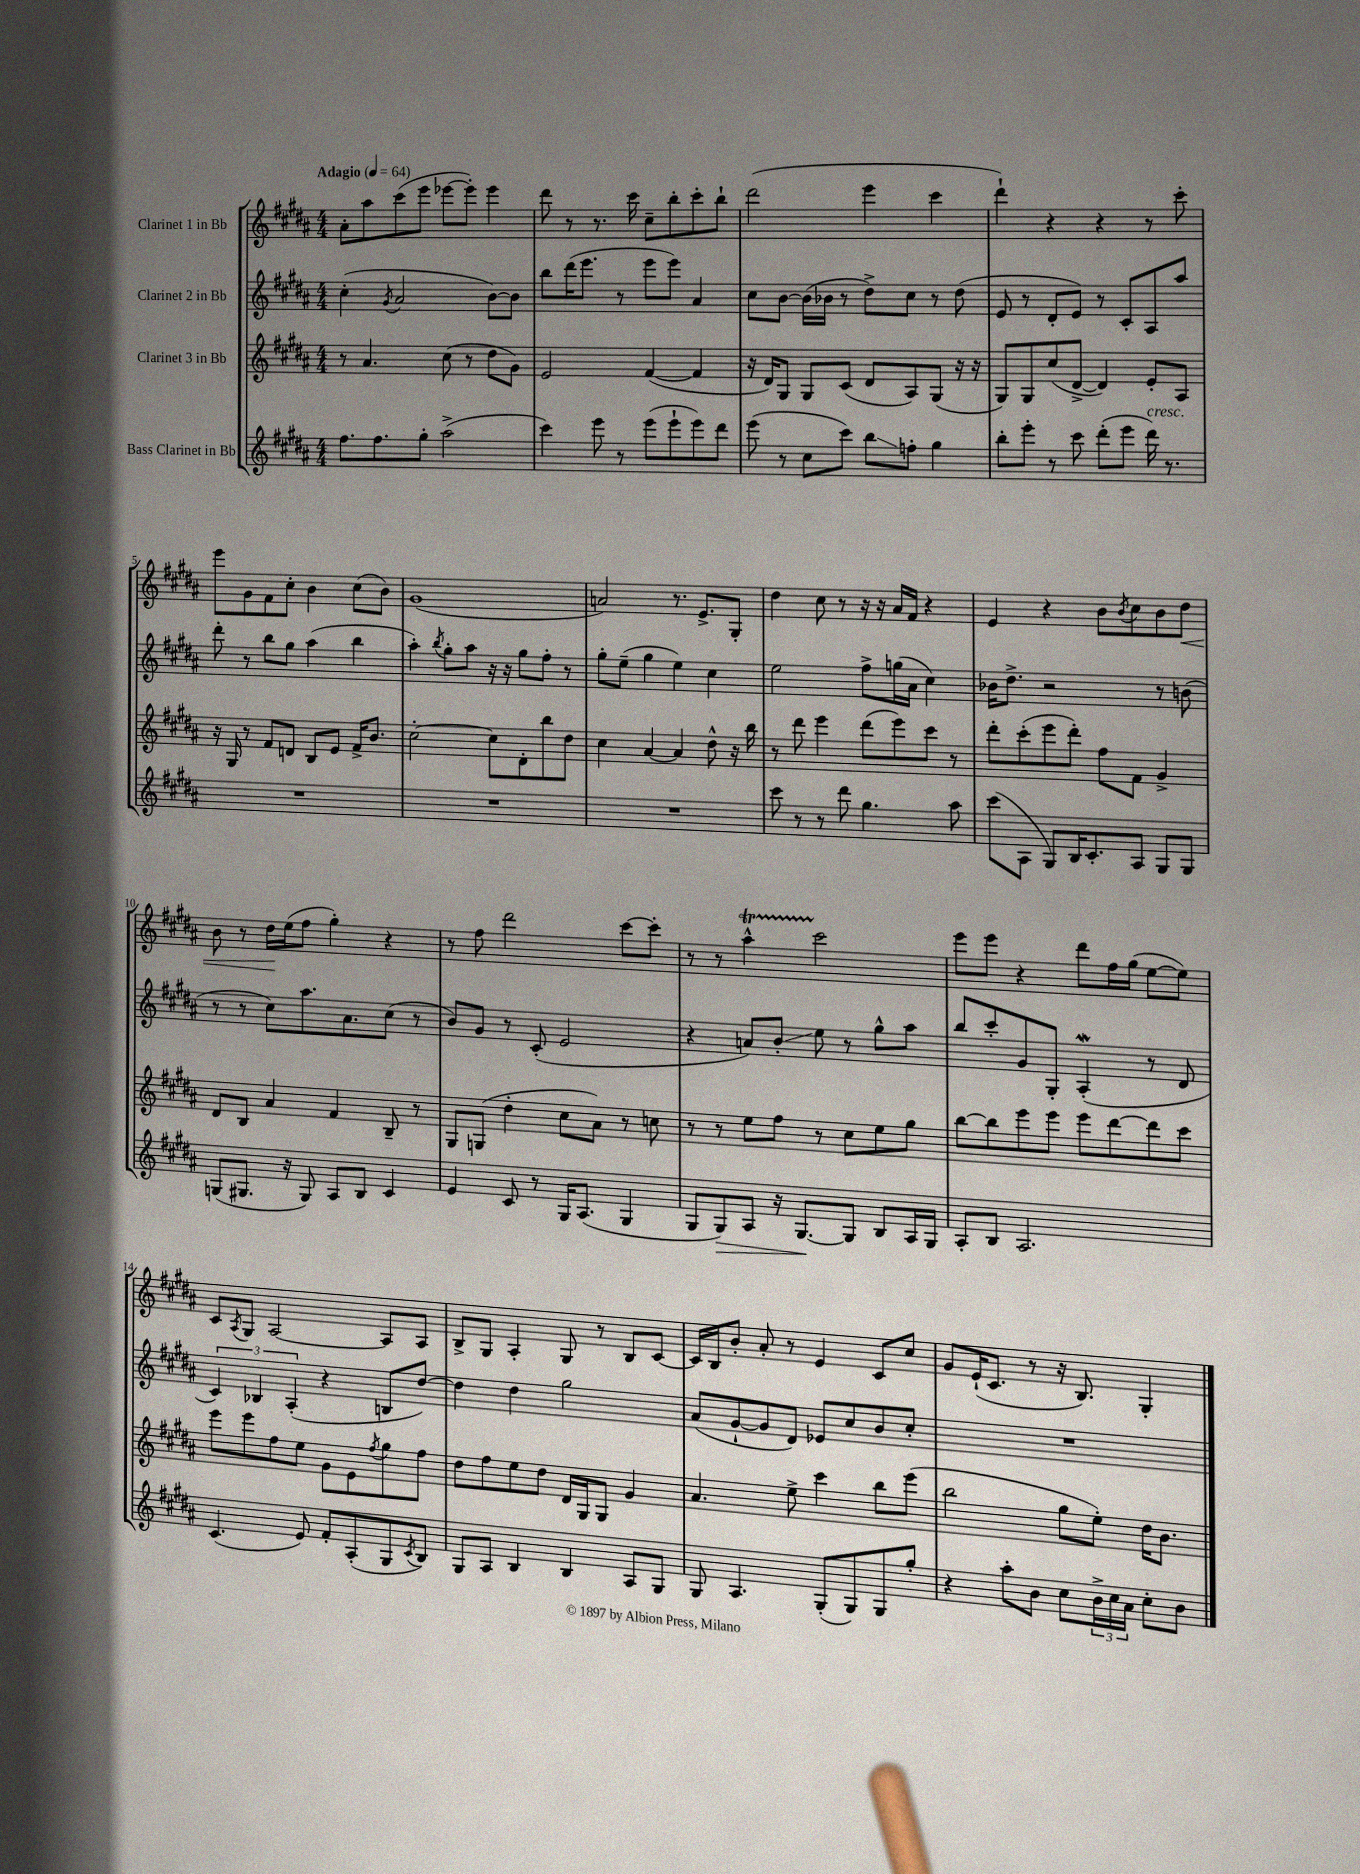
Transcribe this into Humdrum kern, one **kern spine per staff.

**kern	**kern	**kern	**kern
*staff4	*staff3	*staff2	*staff1
*clefG2	*clefG2	*clefG2	*clefG2
*k[f#c#g#d#a#]	*k[f#c#g#d#a#]	*k[f#c#g#d#a#]	*k[f#c#g#d#a#]
*M4/4	*M4/4	*M4/4	*M4/4
*MM64	*MM64	*MM64	*MM64
8.ff#\L	8r	(4cc#'\	8a#'\L
.	4.a#/	.	8aa#\
8.ff#\	.	.	.
.	.	8qg#/	.
.	.	2a#/	(8ccc#\
8gg#'\J	.	.	8eee\J
(2aa#^\	(8cc#\	.	[8eee-\L
.	8r	.	8eee-'\]J)
.	8dd#\L	[8b\L)	4eee-\
.	8g#\J)	8b\]J	.
=	=	=	=
4ccc#\)	2e/	8bb\L	8ddd#\
.	.	(16ddd#\K	8r
.	.	8.eee\J	.
8eee\	.	.	8.r
8r	.	8r	.
.	.	.	16ccc#\
(8eee\L	([4f#/	8eee\L	8cc#~\L
8eee`\	.	8eee\J)	8bb'\
8eee\)	4f#/]	4a#/	8ccc#'\
8ddd#\J	.	.	8bb`\J
=	=	=	=
(8eee\	16r	8cc#\L	(2ddd#\
.	16d#/LK)	.	.
8r	8G#/J	[8b\J	.
8cc#\L	8G#/L	(16b\]LL	.
.	.	16b-\JJ	.
8ccc#\J)	(8c#/J	8r	.
8bb\L	8d#/L	8dd#^\L)	4eee\
8ff'\J	8A#/)	8cc#\J	.
4gg#\	(8G#/J	8r	4ccc#\
.	16r	(8dd#\	.
.	16r	.	.
=	=	=	=
8bb'\L	8G#/L)	8e/	4ddd#`\)
8eee'\J	8G#/	8r	.
8r	(8cc#/	8d#'/L	4r
8ccc#\	[8d#^/J	8e/J)	.
(8ddd#'\L	4d#/])	8r	4r
8eee\J	.	8c#'/L	.
16ddd#\)	8e'/L	8A#/	8r
8.r	.	.	.
.	8A#/J	8aa#/J	8ccc#'\
=	=	=	=
1r	16r	8ddd#'\	8eee\L
.	16G#/	.	.
.	8r	8r	8g#\
.	8f#/L	8bb\L	8f#\
.	8d/J	8gg#\J	8cc#'\J
.	8B/L	(4aa#\	4b\
.	8e/J	.	.
.	16f#^/LK	4bb\	(8cc#\L
.	8.b/J	.	.
.	.	.	8b\J)
=	=	=	=
1r	[2cc#'\	4aa#'\)	(1g#
.	.	8qbb/	.
.	.	8gg#'\L	.
.	.	8aa#\J	.
.	8cc#\]L	16r	.
.	.	16r	.
.	8d#'\	8gg#\L	.
.	8bb\	8ff#'\J	.
.	8dd#\J	8r	.
=	=	=	=
1r	4cc#\	8gg#'\L	2a/)
.	.	(8ee~\J	.
.	[4a#/	4gg#\	.
.	4a#/]	4ee\)	8.r
.	.	.	8.e^/L
.	8dd#^^\	4cc#\	.
.	16r	.	8G#'/J
.	16bb\	.	.
=	=	=	=
8ccc#\	8r	2ee\	4dd#\
8r	8ddd#\	.	.
8r	4eee\	.	8cc#\
8ddd#\	.	.	8r
4.gg#\	(8ddd#\L	8ff#^\L	16r
.	.	.	16r
.	8eee\)	(16gg\L	16a#/LL
.	.	16a#\JJ	16f#/JJ
.	8ccc#\J	4cc#\)	4r
8aa#\	8r	.	.
=	=	=	=
(8ccc#\L	8ddd#'\L	16b-\LK	4e/
.	.	8.dd#^\J	.
8A#\J	(8ccc#'\	.	.
8G#/L)	8eee\	2r	4r
16B/K	8ddd#'\J)	.	.
8.c#'/	.	.	.
.	8ff#\L	.	8b\L
.	.	.	8qb/
8A#/J	8f#\J	.	8cc#\
8G#/L	4g#^/	8r	8b\
8G#/J	.	(8b\	8dd#\J
=	=	=	=
(8G/L	8d#/L	8r	8b\
8.G#/J	8B/J	8r	8r
.	4a#/	8cc#\L)	16dd#\LL
16r	.	.	(16ee\J
8G#/)	.	8.aa#\	8ff#\J
8A#/L	4f#/	.	4gg#'\)
.	.	8.a#\	.
8B/J	.	.	.
4c#/	8B~/	(8cc#\J	4r
.	8r	8r	.
=	=	=	=
4e/	8G#/L	8b/L)	8r
.	(8G/J	8g#/J	8ff#\
8c#/	4dd#'\	8r	2ddd#\
8r	.	(8c#'/	.
16G#/LK	8cc#\L	2e/	.
(8.A#/J	.	.	.
.	8a#\J)	.	.
4G#/	8r	.	[8ccc#\L
.	8cc\	.	8ccc#'\]J
=	=	=	=
8G#/L	8r	4r	8r
8G#/)	8r	.	8r
8A#/J	8ee\L	8a/L)	4aa#^^\
16r	8ff#\J	8b'/J	.
[8.G#/L	.	.	.
.	8r	8ee\	2ccc#\
8G#/]J	8cc#\L	8r	.
8B/L	8ee\	8gg#^^\L	.
16A#/L	8gg#\J	8aa#\J	.
16G#/JJ	.	.	.
=	=	=	=
8A#'/L	[8bb\L	8bb/L	8eee\L
8B/J	8bb\]	8ccc#'/	8eee\J
2.A#/	8eee\	8g#/	4r
.	8eee\J	8G#'/J	.
.	8eee\L	(4A#'/	8ddd#\L
.	[8ddd#\	.	16ff#\L
.	.	.	(16gg#\JJ
.	8ddd#\]	8r	[8ee\L
.	8ccc#\J	8d#/	8ee\]J)
=	=	=	=
(4.c#/	8eee\L	6c#/)	8c#/L
.	.	.	8qA#/
.	8eee\	.	8G#/J
.	.	6B-/	.
.	8ff#\	.	[2A#/
.	.	(6A#'/	.
8e/)	8ee\J	.	.
8f#'/L	8g#\L	4r	.
(8A#'/	8e\	.	.
.	8qff#/	.	.
8G#/	8gg#\	8B/L	8A#/]L
8qc#/	.	.	.
8B/J)	8ff#\J	[8dd#/J)	8A#/J
=	=	=	=
8G#/L	8dd#\L	4dd#\]	8B^/L
8A#/J	8ff#\	.	8G#/J
4B/	8ee\	4dd#\	4A#'/
.	8dd#\J	.	.
4B/	16d#/LL	2gg#\	8G#/
.	16G#/J	.	.
.	8G#/J	.	8r
8A#/L	4g#/	.	8B/L
8G#/J	.	.	[8c#/J
=	=	=	=
8G#/	4.a#/	(8a#/L	16c#/]LL
.	.	.	16B/J
4.A#/	.	[8g#`/	8b'/J
.	.	8g#/]	8a#'/
.	8ee^\	8d#/J)	8r
(8G#'/L	4ccc#\	8e-/L	4e/
8G#/)	.	8cc#/	.
8G#/	8bb\L	8b/	8c#/L
8gg#'/J	(8eee\J	8cc#'/J	8cc#/J
=	=	=	=
4r	2bb\	1r	8g#/L
.	.	.	(16e`/K
.	.	.	8.c#/J
8aa#'\L	.	.	.
8b\J	.	.	8r
8cc#\L	8gg#\L	.	16r
.	.	.	8.B/)
24b^\L	8ee'\J)	.	.
24cc#\	.	.	.
24a#\JJ	.	.	.
8cc#'\L	16dd#\LK	.	4G#'/
.	8.b\J	.	.
8b\J	.	.	.
==	==	==	==
*-	*-	*-	*-
